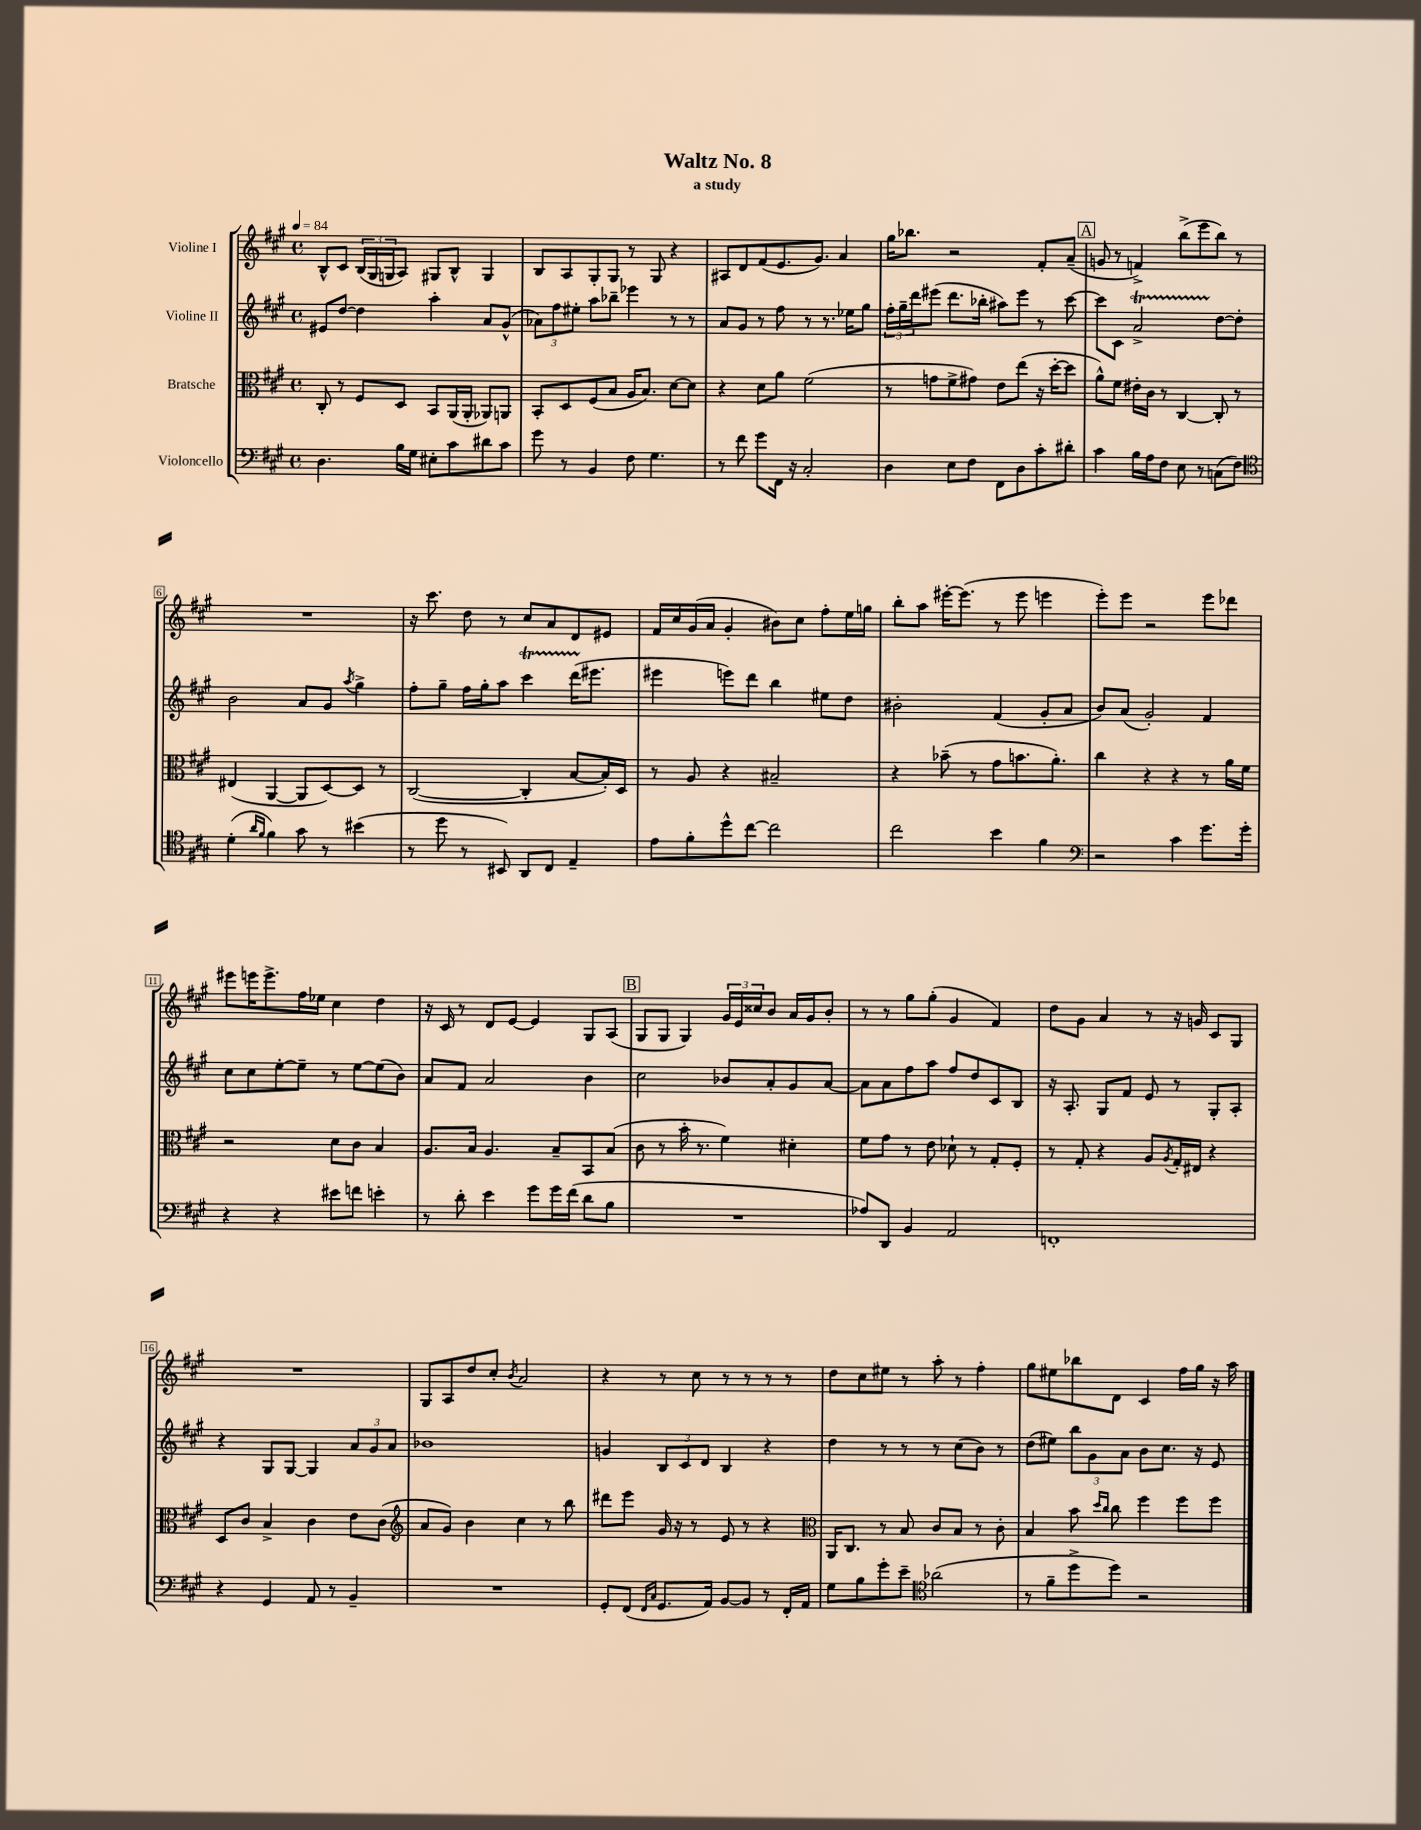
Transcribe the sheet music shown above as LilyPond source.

\header { title = "Waltz No. 8" subtitle = "a study" }
<<
\new StaffGroup <<
\new Staff = "s0" \with { instrumentName = "Violine I" } {
    \clef treble \key a \major \defaultTimeSignature \time 4/4 \tempo 4 = 84
    b8-^ cis'8 \tuplet 3/2 { b16( gis16 g16 } a8) gis8 b8-^ gis4 |
    b8 a8 gis8-. gis8 r8 gis8 r4 |
    ais8 d'8 fis'8( e'8. gis'8.) a'4 |
    gis''16 bes''8. r2 fis'8-. a'8--( |
    \mark \markup { \box "A" } g'8 r8 f'4->) b''8->( e'''8 b''8) r8 |
    R1 |
    r16 cis'''8. d''8 r8 cis''8 a'8 d'8 eis'8 |
    fis'16 cis''16 gis'16( a'16 gis'4-. bis'8) cis''8 fis''8-. e''16 g''16 |
    b''8-. a''8 eis'''16~-. eis'''8.( r8 eis'''8 e'''4 |
    e'''8-.) e'''8 r2 e'''8 des'''8 |
    eis'''8 e'''16 e'''8.-> fis''16 ees''16 cis''4 d''4 |
    r16 cis'16 r8 d'8 e'8~ e'4 gis8 a8( |
    \mark \markup { \box "B" } gis8 gis8 gis4) \tuplet 3/2 { gis'16 e'16 cisis''16 } b'8 a'16 gis'16 b'8-. |
    r8 r8 gis''8 gis''8-.( gis'4 fis'4) |
    d''8 gis'8 a'4 r8 r16 g'16 cis'8 gis8 |
    R1 |
    gis8 a8 d''8 cis''8-. \acciaccatura { b'8 } a'2 |
    r4 r8 cis''8 r8 r8 r8 r8 |
    d''8 cis''8 eis''8 r8 a''8-. r8 fis''4-. |
    gis''8 eis''8 bes''8 d'8 cis'4 fis''16 gis''16 r16 a''16 \bar "|." |
}
\new Staff = "s1" \with { instrumentName = "Violine II" } {
    \clef treble \key a \major \defaultTimeSignature \time 4/4
    eis'8 d''8~ d''4 a''4-. a'8 gis'8-^( |
    \tuplet 3/2 { aes'8) fis''8 eis''8-. } a''8 bes''8-- ees'''4 r8 r8 |
    a'8 gis'8 r8 fis''8 r8 r8. ees''16 gis''8 |
    \tuplet 3/2 { fis''16-. gis''16-- d'''16 } eis'''8( d'''8. bes''16-. ais''8) eis'''8 r8 cis'''8~ |
    \mark \markup { \box "A" } cis'''8 cis'8 a'2->\startTrillSpan d''8~\stopTrillSpan d''8-. |
    b'2 a'8 gis'8 \acciaccatura { a''8 } gis''4-> |
    fis''8-. gis''8-- fis''16 gis''16-. a''8 cis'''4\startTrillSpan d'''16( eis'''8.\stopTrillSpan |
    eis'''4 e'''8) d'''8 b''4 eis''8 d''8 |
    bis'2-. fis'4( gis'8-. a'8 |
    b'8) a'8( gis'2-.) fis'4 |
    cis''8 cis''8 e''8~-. e''8-- r8 e''8~ e''8( b'8) |
    a'8 fis'8 a'2 b'4 |
    \mark \markup { \box "B" } cis''2 bes'8 a'8-. gis'8 a'8~ |
    a'8 a'8 fis''8 a''8 fis''8 d''8 cis'8 b8 |
    r16 a8.-. gis8 fis'8 e'8 r8 gis8-. a8-. |
    r4 gis8 gis8~ gis4 \tuplet 3/2 { a'8 gis'8 a'8 } |
    bes'1 |
    g'4 \tuplet 3/2 { b8 cis'8 d'8 } b4 r4 |
    d''4 r8 r8 r8 cis''8( b'8) r8 |
    d''8( eis''8) \tuplet 3/2 { b''8 gis'8 a'8 } b'8 cis''8. r16 e'8 \bar "|." |
}
\new Staff = "s2" \with { instrumentName = "Bratsche" } {
    \clef alto \key a \major \defaultTimeSignature \time 4/4
    cis8-. r8 fis8 d8 b,8 a,16( a,16-. aes,8) a,8 |
    b,8-. d8 fis8( b8 a16 b8.) d'8~ d'8 |
    r4 d'8 a'8 fis'2( |
    r8 g'8 fis'8-> gis'8) e'8 e''8( r16 d''16~-. d''8 |
    \mark \markup { \box "A" } a'8-^) fis'8 eis'16-. cis'16 r8 cis4~ cis8-. r8 |
    eis4( a,4~ a,8 d8~) d8 r8 |
    cis2~( cis4-. b8~ b16-.) d16 |
    r8 a8 r4 bis2-- |
    r4 bes'8--( r8 gis'8 b'8. a'8.-.) |
    cis''4 r4 r4 r8 a'16 fis'16 |
    r2 d'8 cis'8 b4 |
    a8. b16 a4. b8-- b,8 b8( |
    \mark \markup { \box "B" } cis'8 r8 b'16-. r8. fis'4) dis'4-. |
    fis'8 gis'8 r8 e'8 des'8-! r8 gis8-. fis8-. |
    r8 gis8-. r4 a8 \acciaccatura { a8 } gis16-. eis16 r4 |
    d8 cis'8 b4-> cis'4 e'8 cis'8( |
    \clef treble a'8 gis'8) b'4 cis''4 r8 b''8 |
    dis'''8 e'''8 gis'16 r16 r8 e'8 r8 r4 |
    \clef alto a,16 cis8. r8 b8 cis'8 b8 r8 cis'8-. |
    b4 b'8 \grace { d''16 cis''16 } cis''8 fis''4 fis''8 fis''8 \bar "|." |
}
\new Staff = "s3" \with { instrumentName = "Violoncello" } {
    \clef bass \key a \major \defaultTimeSignature \time 4/4
    d4. b16 gis16 eis8-. cis'8 dis'8 cis'8 |
    gis'8 r8 b,4 fis8 gis4. |
    r8 fis'8 gis'8 fis,16 r16 cis2-. |
    d4 e8 fis8 fis,8 d8 cis'8-. dis'8-. |
    \mark \markup { \box "A" } cis'4 b16 a16 fis8 e8 r8 c8( fis8) |
    \clef tenor d'4-.( \grace { a'16 fis'16 } fis'4) gis'8 r8 bis'4( |
    r8 d''8 r8 bis,8) a,8 cis8 e4-- |
    e'8 fis'8-. d''8-^ cis''8~ cis''2 |
    cis''2 b'4 fis'4 |
    \clef bass r2 cis'4 gis'8. gis'16-. |
    r4 r4 eis'8 f'8 e'4-. |
    r8 d'8-. e'4 gis'8 gis'16 fis'16( d'8 b8 |
    \mark \markup { \box "B" } R1 |
    aes8) d,8 b,4 a,2 |
    f,1-. |
    r4 gis,4 a,8 r8 b,4-- |
    R1 |
    gis,8-. fis,8( \grace { fis,16 cis16 } gis,8. a,16) b,8~ b,8 r8 fis,16-. a,16 |
    gis8 b8 gis'8-. e'8-- \clef tenor aes'2( |
    r8 fis'8-- d''8-> d''8) r2 \bar "|." |
}
>>
>>
\layout { \context { \Score \override BarNumber.stencil = #(make-stencil-boxer 0.1 0.3 ly:text-interface::print) } }
